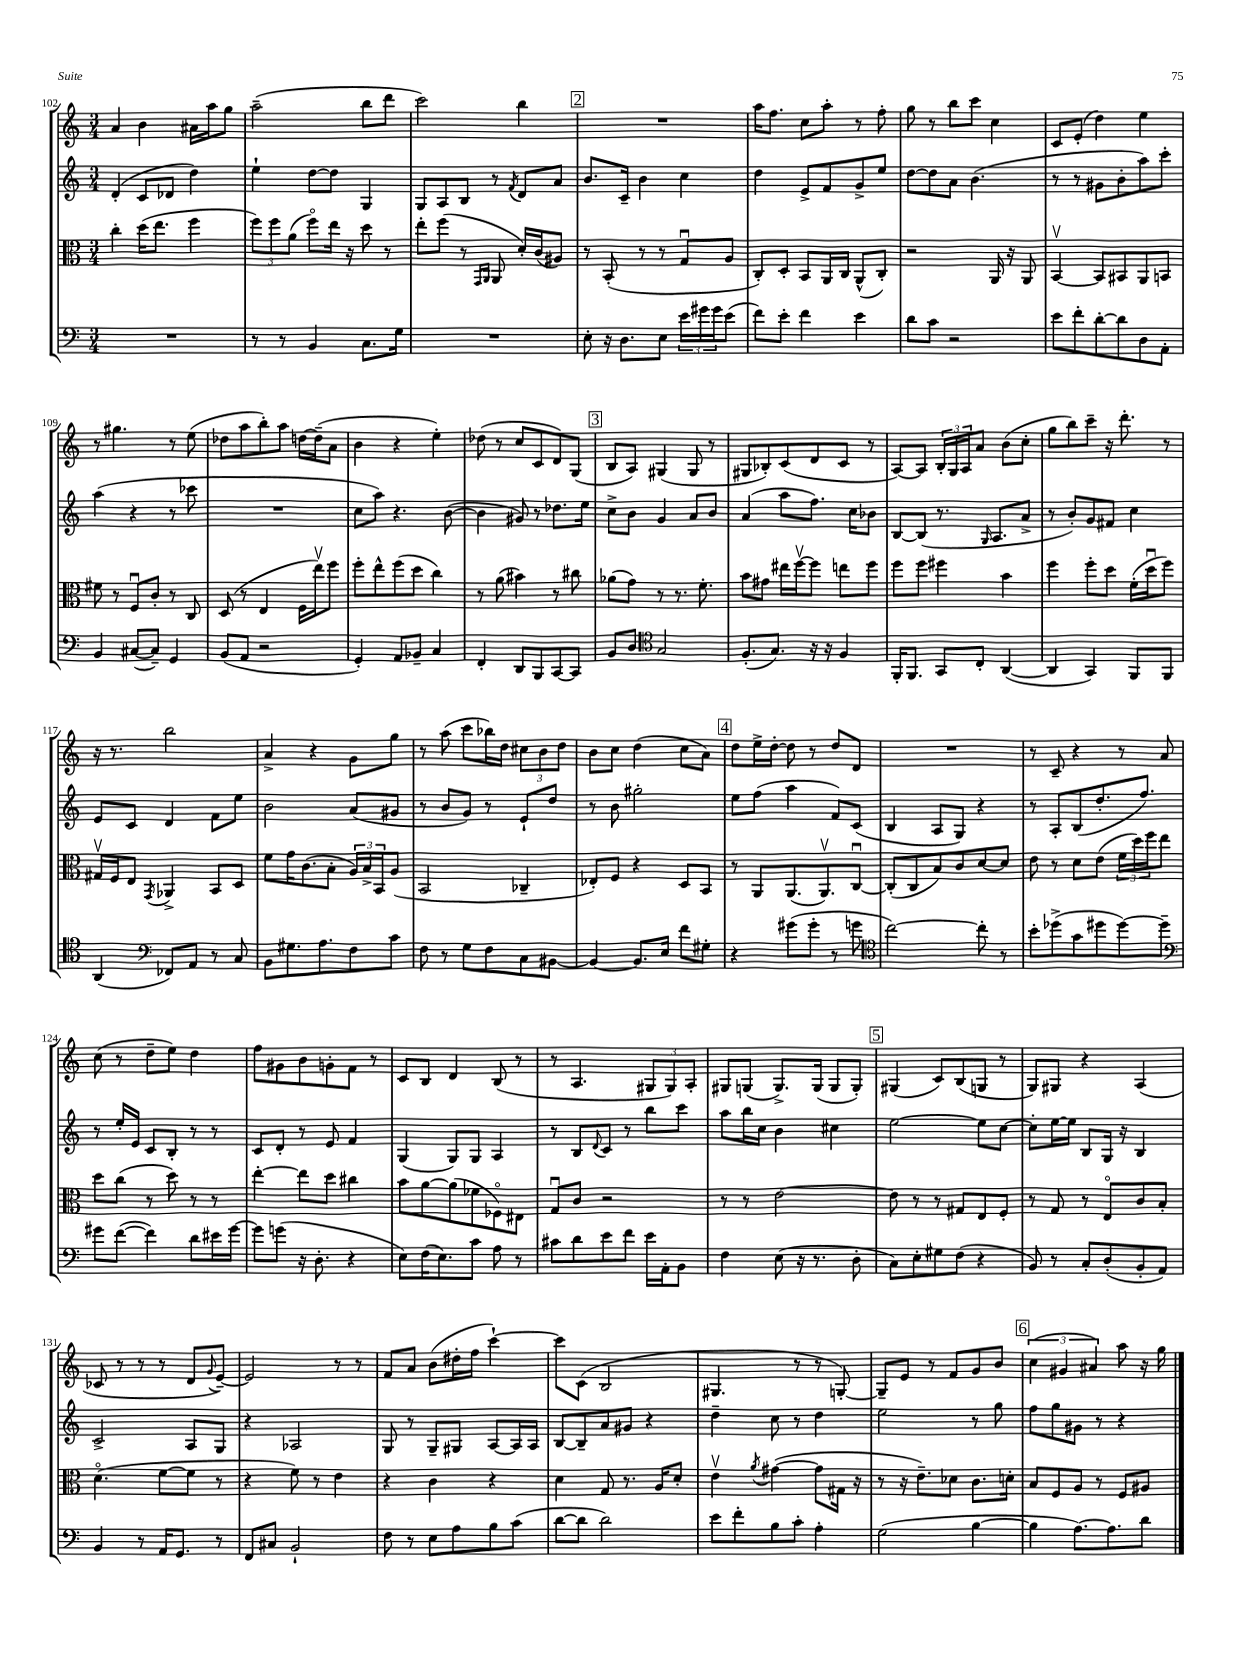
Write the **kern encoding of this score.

**kern	**kern	**kern	**kern
*staff4	*staff3	*staff2	*staff1
*clefF4	*clefC3	*clefG2	*clefG2
*k[]	*k[]	*k[]	*k[]
*M3/4	*M3/4	*M3/4	*M3/4
2.r	4cc'	(4d'	4a
.	(16dd	8c	4b
.	8.ee	.	.
.	.	8d-	.
.	4ff	4dd)	16a#
.	.	.	16aa
.	.	.	8gg
=	=	=	=
8r	12ff)	4ee`	(2aa~
.	12ff	.	.
8r	.	.	.
.	(12a	.	.
4BB	8ffo)	[8dd	.
.	16ee	8dd]	.
.	16r	.	.
8.C	8dd	4G	8bb
.	8r	.	8ddd
16G	.	.	.
=	=	=	=
2.r	8ee'	8G	2ccc)
.	(8ff	8A	.
.	8r	8B	.
.	16qqGG	.	.
.	16qqAA	.	.
.	8AA	8r	.
.	.	8qf	.
.	16d')	8d	4bb
.	(16c	.	.
.	8A#)	8a	.
=	=	=	=
8E'	8r	8.b	2.r
16r	(8BB'	.	.
8.D	.	16c~	.
.	8r	4b	.
8E	8r	.	.
24e	8Gu	4cc	.
24g#	.	.	.
24g#	.	.	.
(8e	8A	.	.
=	=	=	=
8f)	8C')	4dd	16aa
.	.	.	8.ff
8e'	8D'	.	.
4f	8BB	8e^	8cc
.	16AA	8f	8aa'
.	16C	.	.
4e	(8AA^^	8g^	8r
.	8C')	8ee	8ff'
=	=	=	=
8d	2r	[8dd	8gg
8c	.	8dd]	8r
2r	.	8a	8bb
.	.	(4.b	8ccc
.	16AA	.	4cc
.	16r	.	.
.	8AA	.	.
=	=	=	=
8e	[4BBv	8r	8c
8f'	.	8r	(8e'
[8d'	8BB]	8g#	4dd)
8d]	8BB#	8b'	.
8D	8AA	8aa)	4ee
8AA'	8BB	8ccc'	.
=	=	=	=
4BB	8f#	(4aa	8r
.	8r	.	4.gg#
([8C#	8Fu	4r	.
8C#~])	8c'	.	.
4GG	8r	8r	8r
.	8C	8ccc-	(8ee
=	=	=	=
(8BB	(8D	2.r	8dd-
8AA	8r	.	8aa
2r	4E	.	8bb')
.	.	.	8aa
.	16F	.	[16dd
.	16eev)	.	(16dd~]
.	8ff	.	8a
=	=	=	=
4GG')	8ff'	8cc	4b
.	8ee^^	8aa)	.
8AA	(8ff	4.r	4r
8BB-~	8dd	.	.
4C	4cc)	.	4ee')
.	.	([8b	.
=	=	=	=
4FF'	8r	4b]	(8dd-
.	(8a	.	8r
8DD	4b#)	8g#)	8cc
8BBB	.	8r	8c
[8CC	8r	8.dd-	8d)
8CC]	8cc#	.	(8G
.	.	16ee	.
=	=	=	=
8BB	(8a-	8cc^	8B
8D	8g)	8b	8A)
*clefC4	*	*	*
2G	8r	4g	(4G#
.	8.r	.	.
.	.	8a	8G#
.	8.f'	.	.
.	.	8b	8r
=	=	=	=
(8.F'	8b	(4a	8G#
.	8g#	.	8B-')
8.G)	.	.	.
.	16ee#	8aa	(8c
.	[16ffv	.	.
16r	8ff]	8.ff)	8d
16r	.	.	.
4F	8ee	.	8c
.	.	16cc	.
.	8ff	8b-	8r
=	=	=	=
16FF'	8ff	[8B	[8A)
8.FF	.	.	.
.	8ff	(8B]	8A]
8GG	4ff#	8.r	24B'
.	.	.	24G
.	.	.	24A
8C'	.	.	8a
.	.	16qqG	.
.	.	8.A	.
([4AA	4b	.	(8b
.	.	8a^	8cc'
=	=	=	=
4AA]	4ff	8r	8gg
.	.	8b')	8bb)
4GG)	8ff'	8g	8ccc~
.	8dd	8f#	16r
.	.	.	8.ddd'
8FF	(16f'	4cc	.
.	16ddu	.	.
8FF	8ff)	.	8r
=	=	=	=
(4AA	16G#v	8e	16r
.	16F	.	8.r
.	8E	8c	.
*clefF4	*	*	*
.	8qGG	.	.
8FF-)	4AA-^	4d	2bb
8AA	.	.	.
8r	8BB	8f	.
8C	8D	8ee	.
=	=	=	=
8BB	8f	2b	4a^
8.G#	16g	.	.
.	(8.c	.	.
.	.	.	4r
8.A	.	.	.
.	8B'	.	.
8F	24A)	(8a	8g
.	24B^	.	.
.	24BB	.	.
8c	(8A	8g#	8gg
=	=	=	=
8F	2BB	8r	8r
8r	.	8b	(8aa
8G	.	8g)	8ccc
8F	.	8r	16bb-)
.	.	.	16dd
8C	4C-~	8e`	12cc#
.	.	.	12b
[8BB#	.	8dd	.
.	.	.	12dd
=	=	=	=
4BB#_	8E-')	8r	8b
.	8F	8b	8cc
8.BB#]	4r	2gg#'	(4dd
16E	.	.	.
8f	8D	.	8cc
8G#'	8BB	.	8a)
=	=	=	=
4r	8r	8ee	8dd
.	8AA	(8ff	16ee^
.	.	.	[16dd'
(8g#	(8.AA	4aa	8dd]
8g#'	.	.	8r
.	8.AAv)	.	.
8r	.	8f)	8dd
8g	[8Cu	(8c	8d
=	=	=	=
*clefC4	*	*	*
[2cc)	(8C']	4B	2.r
.	8C	.	.
.	8B)	8A	.
.	8c	8G)	.
8cc']	[8d	4r	.
8r	8d]	.	.
=	=	=	=
8b'	8e	8r	8r
(8dd-^	8r	8A'	8c~
8g	8d	(8B	4r
8dd#	(8e	8.dd'	.
[8dd#)	24f	.	8r
.	24dd)	.	.
.	.	8.ff)	.
.	24ff	.	.
8dd#~]	8ee	.	8a
=	=	=	=
*clefF4	*	*	*
8g#	8dd	8r	(8cc
([8f	(8cc	16ee'	8r
.	.	16e	.
4f])	8r	8c	8dd~
.	8dd)	8B'	8ee)
8d	8r	8r	4dd
16e#	8r	8r	.
[16g#	.	.	.
=	=	=	=
8g#]	[4ee'	8c	8ff
(8g	.	8d'	8g#
16r	8ee]	8r	8b
8.D'	.	.	.
.	8dd	8e	8g'
4r	4cc#	4f	8f
.	.	.	8r
=	=	=	=
8E)	8b	(4G	8c
(16F	[8a	.	8B
8.E)	.	.	.
.	(8a]	8G)	4d
8c	8f-	8G	.
8A	8F-o)	4A	(8B
8r	8E#	.	8r
=	=	=	=
8c#	8Gu	8r	8r
8d	8c	8B	4.A
.	.	8qqd	.
8e	2r	8c	.
8f	.	8r	.
16e	.	8bb	12G#
16AA'	.	.	.
.	.	.	12G#)
8BB	.	8ccc	.
.	.	.	12A'
=	=	=	=
4F	8r	8aa	8G#
.	8r	16bb	(8G
.	.	16cc	.
(8E	[2e	4b	8.G^)
16r	.	.	.
8.r	.	.	(16G
.	.	4cc#	8G
8D'	.	.	8G')
=	=	=	=
8C)	8e]	[2ee	(4G#
8E'	8r	.	.
8G#	8r	.	8c)
(8F	8G#	.	(8B
4r	8E	8ee]	8G
.	8F'	[8cc	8r
=	=	=	=
8BB)	8r	8cc']	8G)
8r	8G	[16ee	8G#
.	.	16ee]	.
8C'	8r	8B	4r
(8D'	8Eo	16G	.
.	.	16r	.
8BB'	8c	4B	(4A
8AA)	8B'	.	.
=	=	=	=
4BB	(4.do	2c^	8c-
.	.	.	8r
8r	.	.	8r
16AA	[8f	.	8r
8.GG	.	.	.
.	8f]	8A	8d
.	.	.	8qqg
8r	8r	8G	[8e~)
=	=	=	=
8FF	4r	4r	2e]
8C#	.	.	.
2BB`	8f)	2A-	.
.	8r	.	.
.	4e	.	8r
.	.	.	8r
=	=	=	=
8F	4r	8G	8f
8r	.	8r	8a
8E	4c	8G~	(8b
8A	.	8G#	16dd#'
.	.	.	16ff
8B	4r	[8A	[4ccc`)
(8c	.	16A]	.
.	.	16A	.
=	=	=	=
[8d	4d	[8B	8ccc]
8d]	.	8B~]	(8c
2d)	8G	8a	2B
.	8.r	8g#	.
.	.	4r	.
.	16A	.	.
.	8d'	.	.
=	=	=	=
8e	4ev	4dd~	4.G#
8f'	.	.	.
.	8qa	.	.
8B	([4g#	8cc	.
8c'	.	8r	8r
4A'	8g#]	4dd	8r
.	16G#	.	[8G')
.	16r	.	.
=	=	=	=
(2G	8r	2ee	8G~]
.	16r	.	8e
.	8.e~)	.	.
.	.	.	8r
.	8d-	.	8f
[4B	8.c	8r	8g
.	.	8gg	8b
.	16d'	.	.
=	=	=	=
4B]	8B	8ff	(6cc
.	8F	8gg	.
.	.	.	6g#
[8.A)	8A	8g#	.
.	.	.	6a#)
.	8r	8r	.
8.A]	.	.	.
.	8F	4r	8aa
8d	8A#	.	16r
.	.	.	16gg
==	==	==	==
*-	*-	*-	*-
